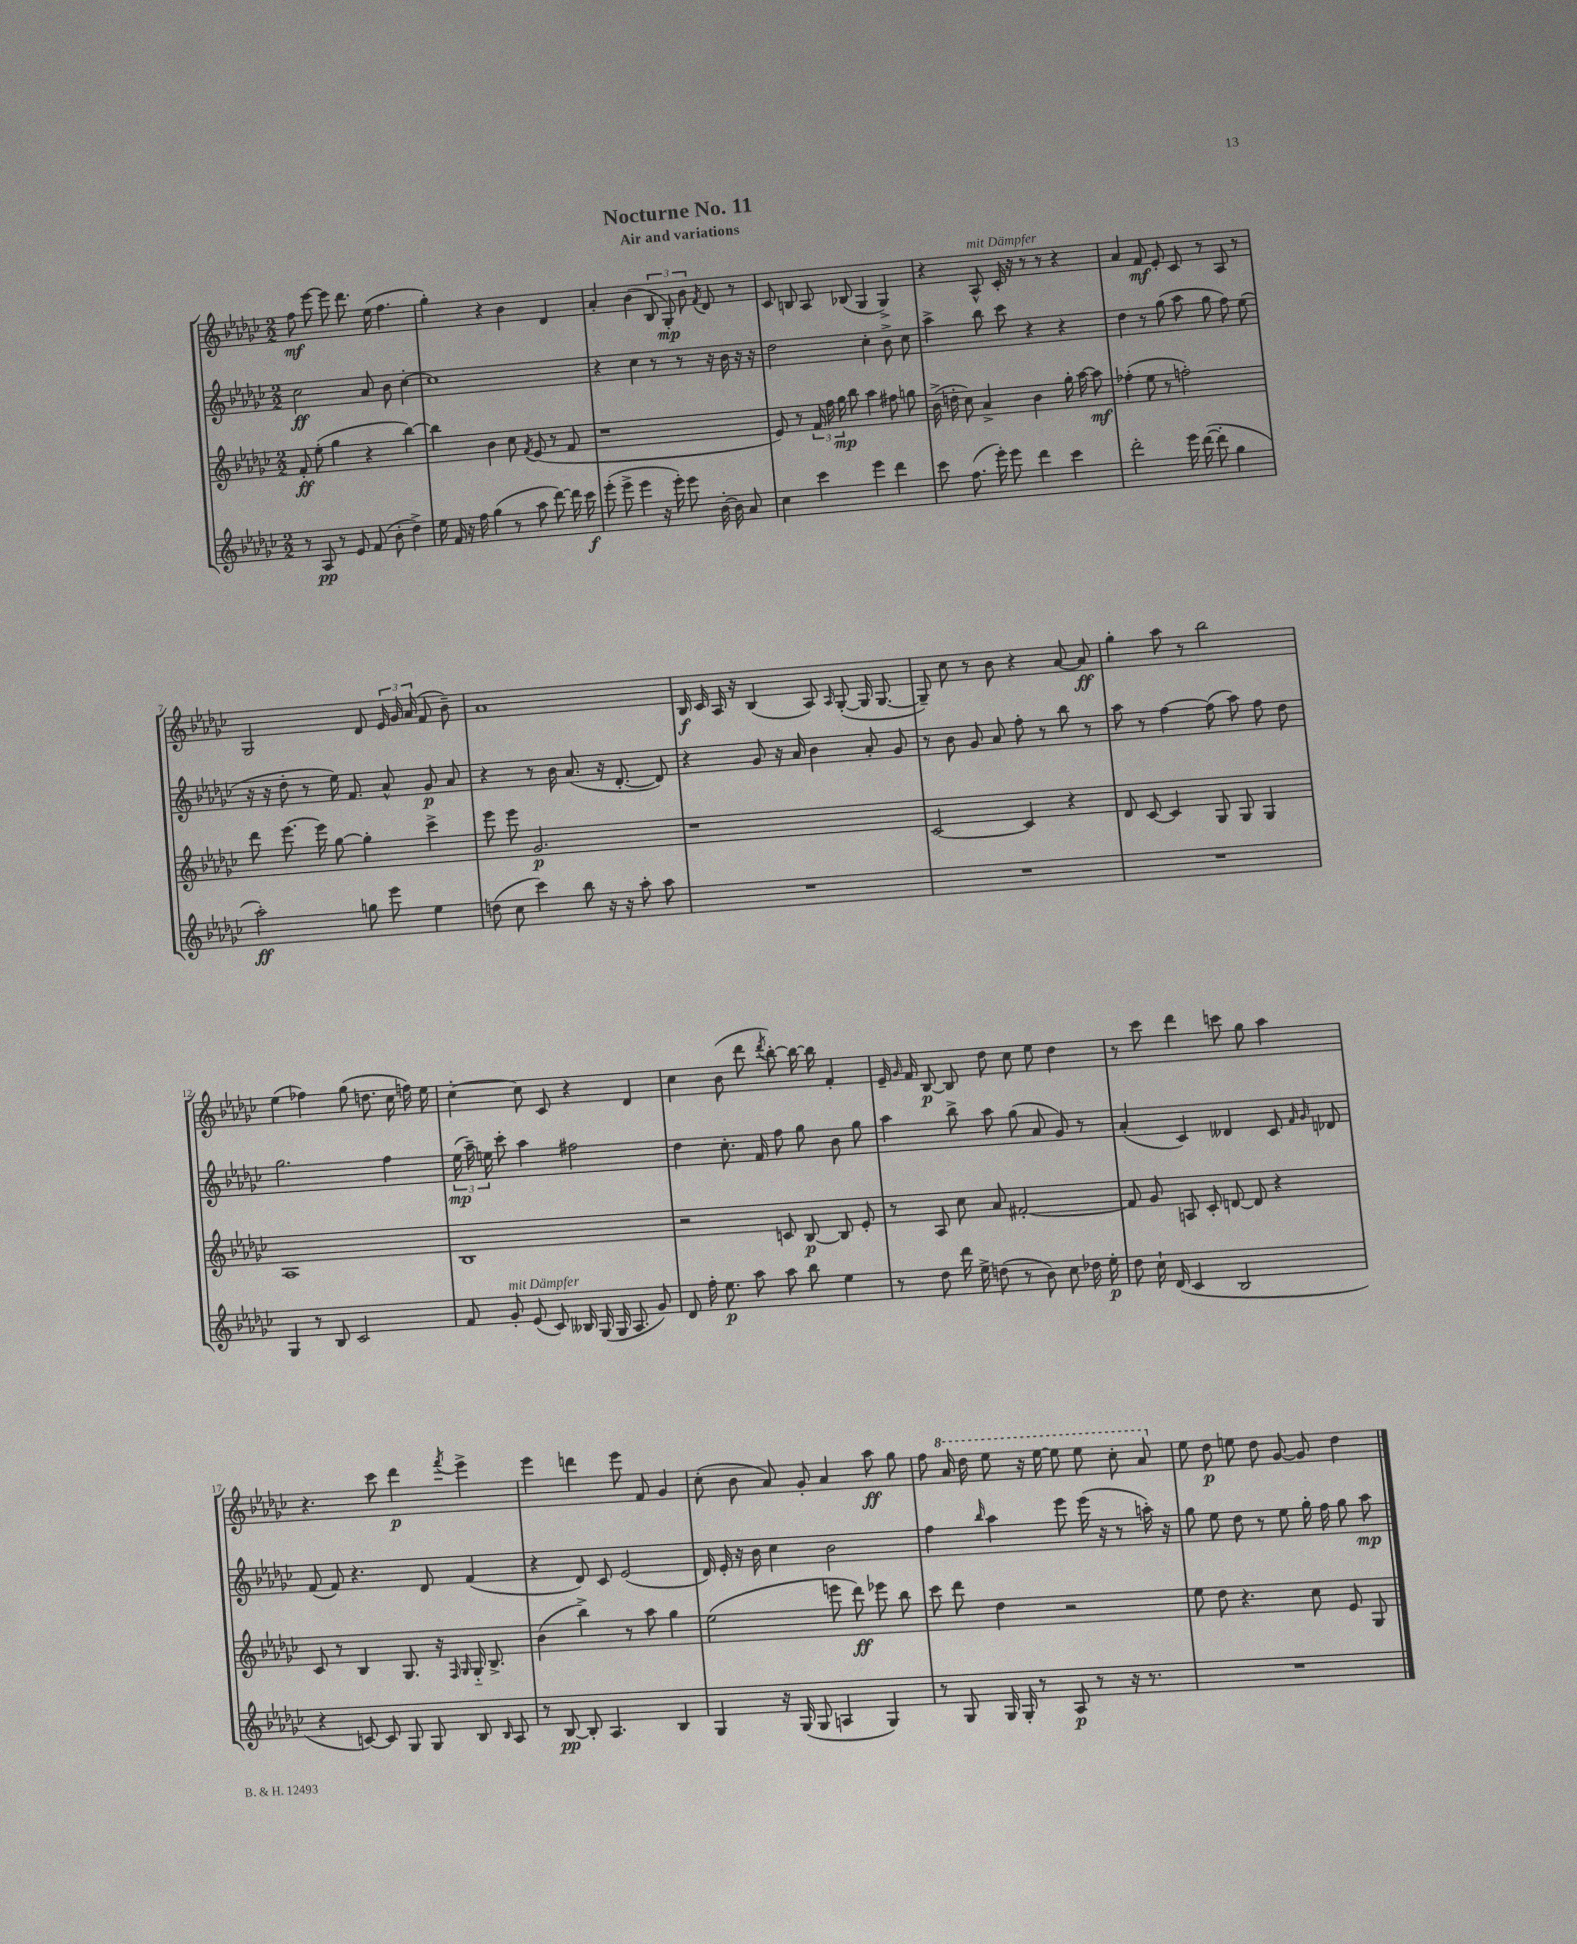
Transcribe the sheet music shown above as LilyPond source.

\header { title = "Nocturne No. 11" subtitle = "Air and variations" }
<<
\new StaffGroup <<
\new Staff = "s0" {
    \clef treble \key ges \major \numericTimeSignature \time 2/2
    \autoBeamOff f''8\mf ees'''8~ ees'''8 des'''8. ees''16( f''4. |
    ges''4-.) r4 bes'4 des'4 |
    aes'4-. bes'4( \tuplet 3/2 { bes8 ges8-.\mp) bes'8 } \acciaccatura { f'8 } des'8 r8 |
    ces'8 b8 aes8 bes8( ges4 ges4->) |
    r4 aes8-^^\markup { \italic "mit Dämpfer" } ces'16-. r16 r8 r8 r4 |
    aes'4 f'8\mf ees'8-. ces'8 r8 aes8 r8 |
    ges2 des'8 \tuplet 3/2 { ees'16 ges'16 aes'16( } f'8 bes'8--) |
    aes'1 |
    bes16\f ces'16 aes16 r16 bes4( aes8) \grace { aes16 } ges8~-.( ges16 ges8.~ |
    ges8--) ces''8 r8 bes'8 r4 aes'8~ aes'8\ff |
    ges''4-. aes''8 r8 bes''2 |
    ees''4( fes''4) ges''8( d''8. ces''16 f''16) ees''16 |
    ces''4~-. ces''8 ces'8 r4 des'4 |
    ces''4 bes'8( des'''8 \acciaccatura { des'''8 } bes''8~-.) bes''16~ bes''16 f'4-. |
    ees'16-- \grace { ges'16 } f'16 bes8~\p bes8 des''8 ces''8 ees''8 des''4 |
    r8 ces'''8 des'''4 c'''8 ges''8 aes''4 |
    r4. ces'''8 des'''4\p \acciaccatura { f'''8 } ees'''4-> |
    ees'''4 d'''4 ees'''8 f'8 ges'4 |
    ces''8-.( bes'8 aes'8) ges'8-. aes'4 aes''8\ff ges''8 |
    f''8 \ottava #1 aes''16 des'''16 ees'''8 r16 ees'''16~ ees'''8 ees'''8 ces'''8-. aes''8 \ottava #0 |
    ees''8 des''8\p e''8 des''8 ges'8~ ges'8 des''4 \bar "|." |
}
\new Staff = "s1" {
    \clef treble \key ges \major \numericTimeSignature \time 2/2
    \autoBeamOff ces''2\ff aes'8 bes'8 ces''4~-. |
    ces''1 |
    r4 ces''4 r8 r8 r16 bes'16 r16 r16 |
    des''2 ces''4-. bes'8-> ces''8 |
    aes''4-> bes''8 ces'''8 r4 r4 |
    des''4 r8 ges''8( aes''8 ges''8 f''8) ees''8( |
    r16 r16 des''8-. r8 ees''16) f'8. aes'8-^ ges'8\p aes'8 |
    r4 r8 bes'16 aes'8.( r16 des'8.~-. des'8) |
    r4 ges'8 r16 aes'16 bes'4 aes'8-. ges'8 |
    r8 bes'8 ges'8 aes'8 f''8-. r8 bes''8 r8 |
    aes''8 r8 f''4~ f''8( aes''8) f''8 des''8 |
    ges''2. f''4 |
    \tuplet 3/2 { ees''16\mp( aes''16--) e''16 } ces'''8-. aes''4 fis''2 |
    des''4 ces''8.-. f'16 f''8 ges''8 bes'8 ges''8 |
    aes''4 bes''8-> aes''8 ges''8( aes'8 ges'8) r8 |
    aes'4-.( ces'4) deses'4 ces'8 \grace { f'16 ges'16 } des'8 |
    f'8( f'8) r4. des'8 f'4( |
    r4 des'8) ces'8 ees'2( |
    des'16) ees'16-. r16 bes'16 ces''4 bes'2 |
    f''4 \grace { bes''16 } aes''4 ees'''8 ees'''16( r16 r8 a''16-.) r16 |
    ges''8 ees''8 des''8 r8 ees''8 ges''16-. f''16 ges''8 aes''8\mp \bar "|." |
}
\new Staff = "s2" {
    \clef treble \key ges \major \numericTimeSignature \time 2/2
    \autoBeamOff f'8-.\ff ees''8-.( ges''4 r4 bes''4~) |
    bes''4 bes'4 ces''8 \acciaccatura { f'8 } ees'8( r8 f'8 |
    r1 |
    ees'8) r8 \tuplet 3/2 { f'16 f''16 ges''16\mp } bes''8 aes''4 fis''8 g''8 |
    bes'16->( d''16-. ces''8) aes'4-> bes'4 ges''16-. aes''16~ aes''8\mf |
    fes''4-.( ees''8 r8 f''2-.) |
    des'''8 ees'''8.~ ees'''16 ges''8~ ges''4-. ces'''4-> |
    ees'''8 ees'''8 ges'2.\p |
    r1 |
    ces'2~ ces'4 r4 |
    des'8 ces'8~ ces'4 ges8 ges8 ges4 |
    aes1 |
    bes1 |
    r2 c'8 bes8~\p bes8 ees'8-. |
    r8 aes8 ces''8 aes'8 fis'2~-. |
    fis'8 ges'8 a8 ces'8-. d'8~ d'8 r4 |
    ces'8 r8 bes4 ges8. r16 \grace { f16 ges16 } ges16-_ bes8.-> |
    bes'4( bes''4->) r8 aes''8 ges''4 |
    ees''2( e'''8 des'''8\ff) ees'''8 bes''8 |
    ces'''8 des'''8 des''4 r2 |
    ees''8 des''8 r4. ces''8 ees'8 ges8 \bar "|." |
}
\new Staff = "s3" {
    \clef treble \key ges \major \numericTimeSignature \time 2/2
    \autoBeamOff r8 aes8\pp r8 ees'8 f'8( bes'8-. des''4->) |
    ees''16 f'16 r16 f''16 ges''4( r8 aes''8 des'''8~) des'''16 ces'''16\f |
    ees'''8-.( ees'''8-> ees'''4 r16 ees'''16-.) ees'''8 bes'16~-. bes'16 aes'8 |
    ces''4 ces'''4 ees'''4 des'''4 |
    ces'''8 f''8.( ees'''16-.) ees'''8 des'''4 ces'''4 |
    des'''2-. ees'''16 des'''16~( des'''8-. ges''4 |
    aes''2-.\ff) g''8 ees'''8 ees''4 |
    d''8( ces''8 ces'''4) bes''8 r16 r16 aes''8-. aes''8 |
    R1 |
    R1 |
    R1 |
    ges4 r8 bes8 ces'2 |
    f'8 ges'8-.^\markup { \italic "mit Dämpfer" } ees'8( ces'8) beses16 ges16( ges16 aes8. ges'8) |
    des'8 f''16-. ees''8.\p aes''8 aes''8 bes''8 ees''4 |
    r8 des''8 des'''16 ees''16-> d''8( r8 bes'8) ces''8 des''16 ees''16-.\p |
    des''8 ces''16-! des'16( ces'4 bes2 |
    r4 c'8~) c'8 ges8 ges8 bes8 \grace { bes16 } aes8 |
    r8 bes8~\pp bes8-. aes4. bes4 |
    ges4 r16 ges16( ges8 a4 ges4) |
    r8 ges8 ges16 ges16-. r8 aes8\p r8 r16 r8. |
    R1 \bar "|." |
}
>>
>>
